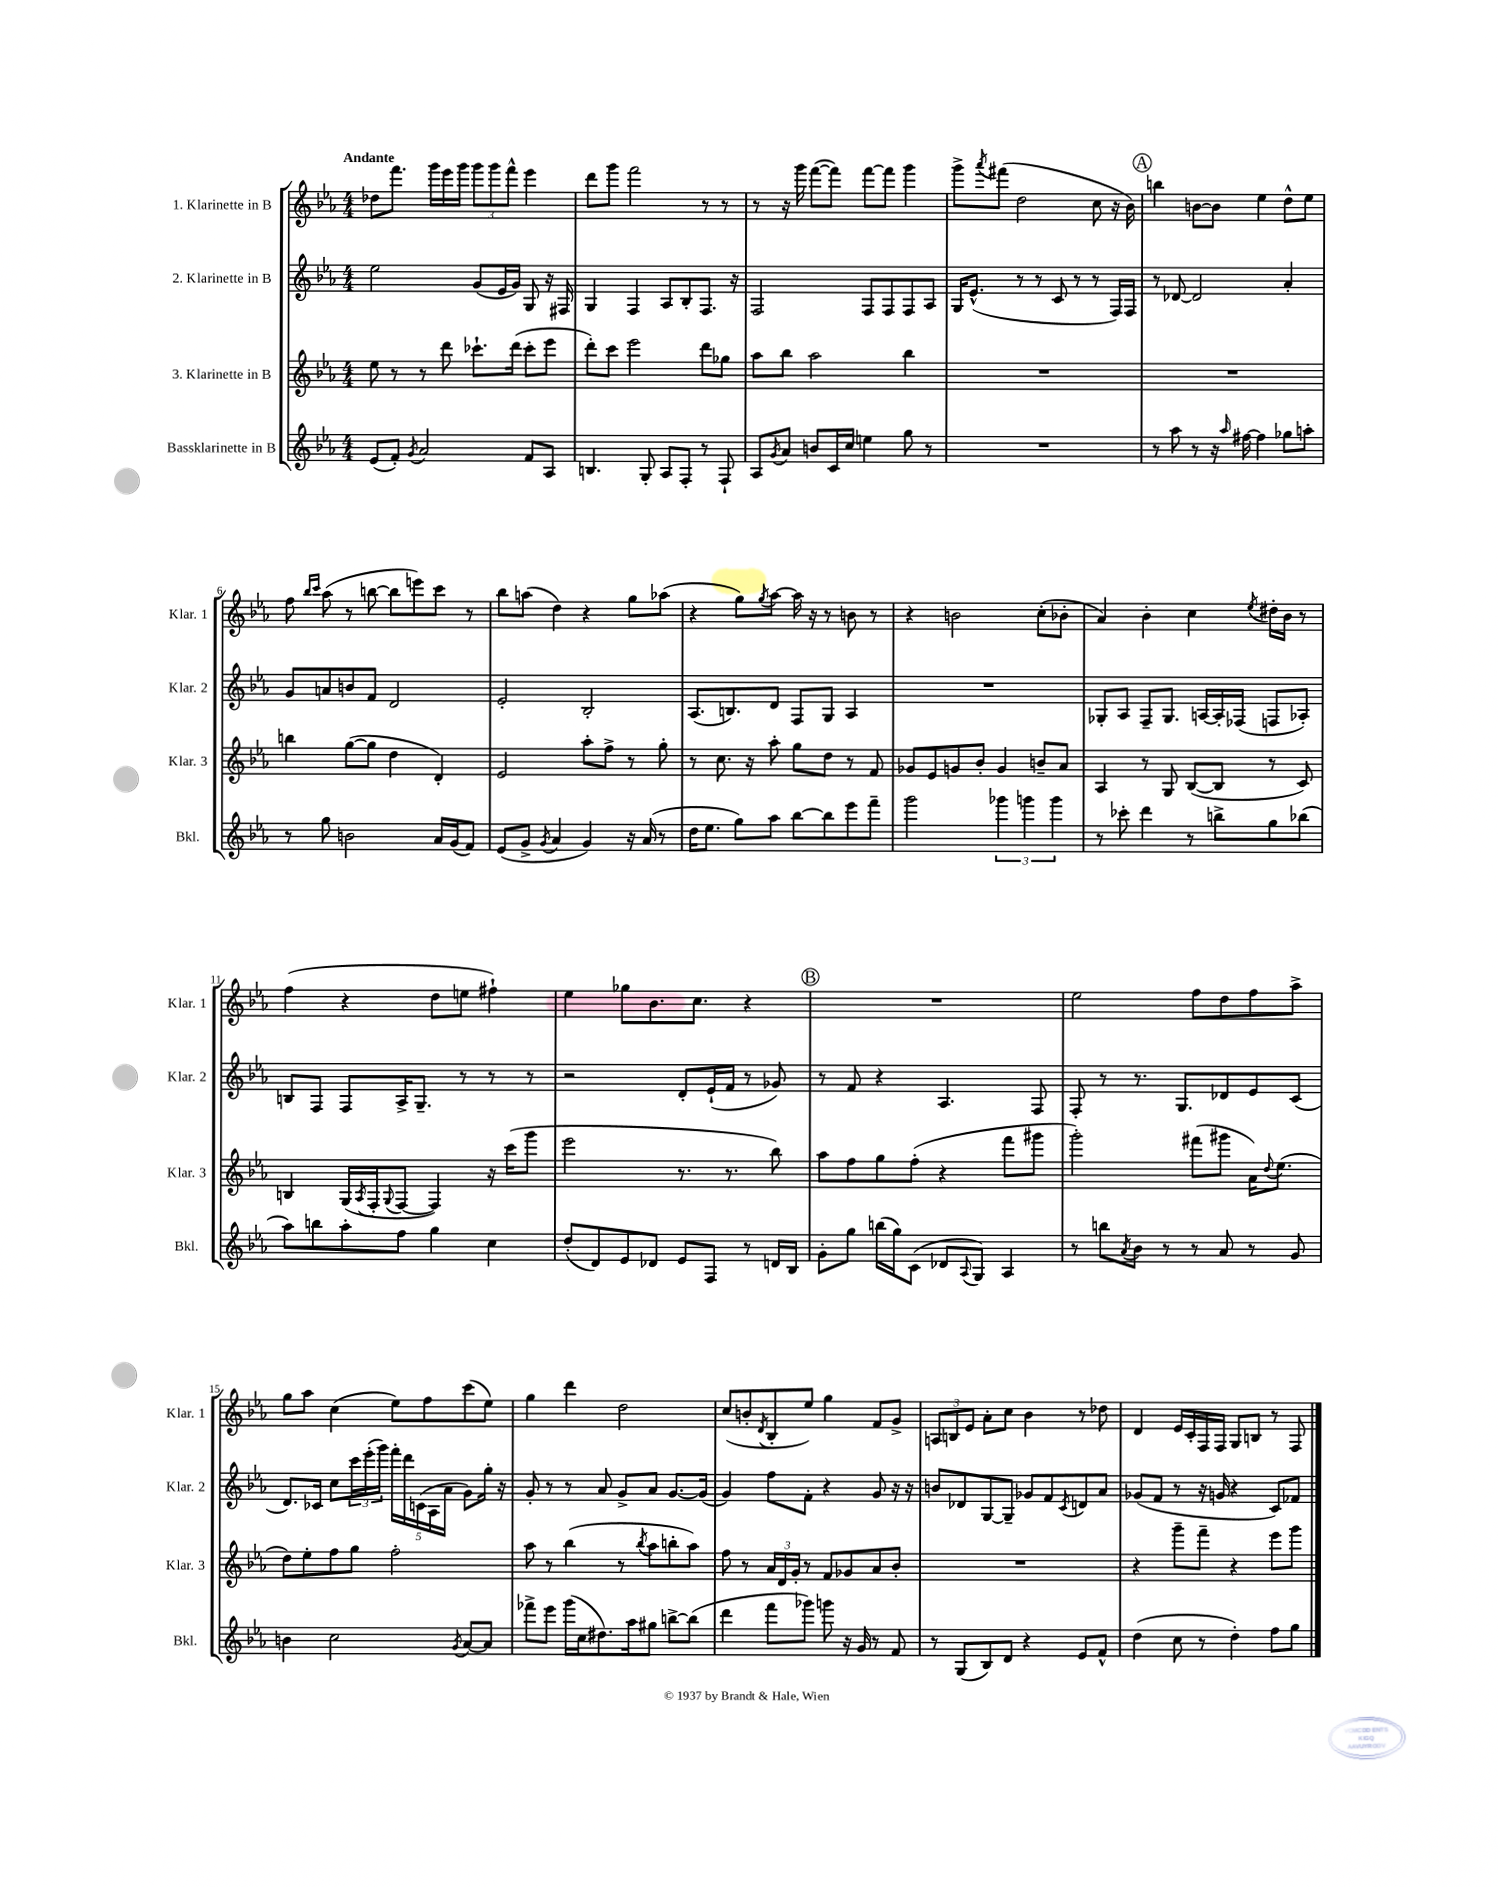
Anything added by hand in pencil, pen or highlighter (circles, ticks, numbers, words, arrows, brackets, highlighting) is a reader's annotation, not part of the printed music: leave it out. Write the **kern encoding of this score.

**kern	**kern	**kern	**kern
*part4	*part3	*part2	*part1
*staff4	*staff3	*staff2	*staff1
*I"Bassklarinette in B	*I"3. Klarinette in B	*I"2. Klarinette in B	*I"1. Klarinette in B
*I'Bkl.	*I'Klar. 3	*I'Klar. 2	*I'Klar. 1
*clefG2	*clefG2	*clefG2	*clefG2
*k[b-e-a-]	*k[b-e-a-]	*k[b-e-a-]	*k[b-e-a-]
*M4/4	*M4/4	*M4/4	*M4/4
=1	=1	=1	=1
!	!	!	!LO:TX:a:B:t=Andante
(8e-/L	8ee-\	2ee-\	8dd-X\L
8f'/J)	8r	.	8.fff\J
8qg/	.	.	.
2a-/	8r	.	.
.	.	.	16ggg\LL
.	8ddd\	.	16eee-\
.	.	.	16ggg\JJ
.	8.ccc-X`\L	(8g/L	12ggg\L
.	.	.	12ggg\
.	.	16e-/L	.
.	.	.	12fff^^\J
.	(16ddd\Jk	16g/JJ)	.
8f/L	8ccc-'\L	8G/	4eee-\
8A-/J	8eee-\J	16r	.
.	.	16F#X/	.
=2	=2	=2	=2
4.Bn/	8ddd'\L)	4G/	8ddd\L
.	8ccc\J	.	8ggg\J
.	2eee-\	4F/	2fff\
8G'/	.	.	.
8A-/L	.	8A-/L	.
8F'/J	.	8B-'/	.
8r	8ddd\L	8.F/J	8r
8F`/	8gg-X\J	.	8r
.	.	16r	.
=3	=3	=3	=3
8A-/L	8aa-\L	2F/	8r
8qg/	.	.	.
8a-/J	8bb-\J	.	16r
.	.	.	16ggg\
8bn/L	2aa-\	.	([8fff\L
16c/L	.	.	8fff\J])
16cc/JJ	.	.	.
4een\	.	8F/L	[8fff\L
.	.	8F/	8fff\J]
8gg\	4bb-\	8F/	4ggg\
8r	.	8A-/J	.
=4	=4	=4	=4
1r	1r	16G/KL	8ggg^\L
.	.	(8.e-^^/J	.
.	.	.	8qaaa-/
.	.	.	(8fff#X\J
.	.	8r	2dd\
.	.	8r	.
.	.	8c/	.
.	.	8r	.
.	.	8r	8cc\
.	.	16F/LL)	16r
.	.	16F/JJ	16b-\)
!!LO:REH:place=s1:t=A
=5	=5	=5	=5
8r	1r	8r	4bbn\
8aa-\	.	[8d-X/	.
8r	.	2d-/]	[8bn\L
16r	.	.	8b\J]
16qqaa-/	.	.	.
[16ff#X\	.	.	.
4ff#\]	.	.	4ee-\
8gg-X\L	.	4a-'/	8dd^^\L
8aan'\J	.	.	8ee-\J
!!LO:LB:g=z
=6	=6	=6	=6
8r	4bbn\	8g/L	8ff\
.	.	.	16qqbb-/LL
.	.	.	16qqccc/JJ
8gg\	.	8an/	(8aa-\
2bn\	([8gg\L	8bn/	8r
.	8gg\J]	8f/J	[8bbn\
.	4dd\	2d/	8bb\L]
.	.	.	8eeen\)
16a-/LL	4d'/)	.	8ccc\J
(16g/J	.	.	.
8f/J)	.	.	8r
=7	=7	=7	=7
(8e-/L	2e-/	2e-'/	8bb-\L
8g^/J	.	.	(8aan\J
8qg/	.	.	.
4a-/	.	.	4dd\)
4g/)	8aa-'\L	2B-'/	4r
.	8ff^\J	.	.
16r	8r	.	8gg\L
(16a-/	.	.	.
8r	8gg'\	.	(8aa-X\J
=8	=8	=8	=8
16dd\KL	8r	(8.A-/L	4r
8.ee-\J	.	.	.
.	8.cc\	.	.
.	.	8.Bn/)	.
8gg\L)	.	.	8gg\L)
.	16r	.	.
.	.	.	8qgg/
8aa-\J	8aa-'\	8d/J	[8aa-\J
[8bb-\L	8gg\L	8F/L	16aa-\]
.	.	.	16r
8bb-\]	8dd\J	8G/J	8r
8eee-\	8r	4A-/	8bn\
8fff~\J	8f/	.	8r
=9	=9	=9	=9
2ggg\	8g-X/L	1r	4r
.	8e-/	.	.
.	8gn/	.	2bn\
.	8b-'/J	.	.
6ggg-X\	4g/	.	.
6gggn\	.	.	.
.	8bn~/L	.	(8cc'\L
6ggg\	.	.	.
.	8a-/J	.	8b-X'\J
=10	=10	=10	=10
8r	4A-/	8G-X'/L	4a-/)
8ccc-X'\	.	8A-/J	.
4ddd\	8r	8F~/L	4b-'\
.	8G/	8.G-/J	.
8r	([8B-/L	.	4cc\
.	.	[16An/LL	.
8bbn^\L	8B-/J]	16A'/]	.
.	.	(16F-X/JJ	.
.	.	.	8qee-/
8gg\	8r	8Fn/L	16dd#X'\LL
.	.	.	16b-\JJ
(8bb-X\J	8c/)	8A-X'/J)	8r
!!LO:LB:g=z
=11	=11	=11	=11
8aa-\L)	4Bn/	8Bn/L	(4ff\
8bbn\	.	8F/J	.
8aa-'\	(16G/LL	8F/L	4r
.	8qA-/	.	.
.	16F'/J	.	.
.	8qqG/	.	.
8ff\J	[8F/J	16A-^/K	.
.	.	8.G~/J	.
4gg\	4F/])	.	8dd\L
.	.	8r	8een\J
4cc\	16r	8r	4ff#X`\)
.	(16ccc\KL	.	.
.	8ggg\J	8r	.
=12	=12	=12	=12
(8dd'/L	2eee-\	2r	4ee-\
8d/)	.	.	.
8e-/	.	.	8gg-X\L
8d-X/J	.	.	8.b-\
8e-/L	8.r	8d'/L	.
.	.	.	8.cc\J
8F/J	.	(16e-`/L	.
.	8.r	16f/JJ	.
8r	.	8r	4r
16dn/LL	8bb-\)	8g-X/)	.
16B-/JJ	.	.	.
!!LO:REH:place=s1:t=B
=13	=13	=13	=13
8g'\L	8aa-\L	8r	1r
8gg\J	8ff\	8f/	.
(16bbn\LL	8gg\	4r	.
16gg\J)	.	.	.
(8c\J	(8ff'\J	.	.
8d-X/L	4r	4.A-/	.
8qqA-/	.	.	.
8G/J)	.	.	.
4A-/	8fff\L	.	.
.	8ggg#X\J	8F/	.
=14	=14	=14	=14
8r	2ggg'\)	8F'/	2ee-\
8bbn\L	.	8r	.
8qa-/	.	.	.
8b-\J	.	8.r	.
8r	.	.	.
.	.	8.G/L	.
8r	(8fff#X\L	.	8ff\L
8a-/	8ggg#X\J	8d-X/	8dd\
8r	16a-\KL)	8e-/	8ff\
.	8qqdd/	.	.
.	(8.ee-\J	.	.
8g/	.	(8c/J	8aa-^\J
!!LO:LB:g=z
=15	=15	=15	=15
4bn\	8dd\L)	8.d/L)	8gg\L
.	8ee-'\	.	8aa-\J
.	.	16c-X/Jk	.
2cc\	8ff\	8cc\L	(4cc\
.	8gg\J	24ccc\L	.
.	.	(24eee-'\	.
.	.	24ggg\JJ)	.
.	2ff'\	20fff'\LL	8ee-\L)
.	.	20ddd\	.
.	.	(20cn\	.
.	.	.	8ff\
.	.	20A-\	.
.	.	20a-\JJ	.
8qg/	.	.	.
[8a-/L	.	8g\L)	(8ccc\
8a-/J]	.	16gg'\Jk	8ee-\J)
.	.	16r	.
=16	=16	=16	=16
8fff-X^\L	8aa-\	8g'/	4gg\
8eee-\J	8r	8r	.
(16ggg\LL	(4bb-\	8r	4ddd\
16cc\J	.	.	.
8.dd#X\)	.	8a-/	.
.	8r	8g^/L	2dd\
16aa-\k	.	.	.
.	8qbb-/	.	.
8gg#X\J	8aa-\L	8a-/J	.
[8bbn^\L	8bbn'\	[8.g/L	.
(8bb\J]	8aa-\J)	.	.
.	.	(16g/Jk]	.
=17	=17	=17	=17
4ddd\	8ff\	4g/)	(8cc/L
.	8r	.	8bn'/
.	.	.	8qd/
8fff\L	24a-/LL	8ff\L	8B-'/
.	24d/	.	.
.	24g'/JJ	.	.
8ggg-X\J)	8r	8f'\J	8ee-/J)
8gggn\	8f/L	4r	4gg\
16r	8g-X/	.	.
16g/	.	.	.
8r	8a-/	8g/	8f/L
8f/	8b-'/J	16r	8g^/J
.	.	16r	.
=18	=18	=18	=18
8r	1r	8bn/L	12An/L
.	.	.	12Bn/
(8G/L	.	8d-X/	.
.	.	.	12e-/J
8B-/)	.	[8G/	8a-'\L
8d/J	.	8G~/J]	8cc\J
4r	.	8g-X/L	4b-\
.	.	8f/	.
.	.	8qc/	.
8e-/L	.	8dn/	8r
8f^^/J	.	8a-/J	8dd-X\
=19	=19	=19	=19
(4dd\	4r	(8g-X/L	4d/
.	.	8f/J	.
8cc\	8ggg~\L	8r	16e-/LL
.	.	.	16c'/
8r	8fff~\J	16r	16F/
.	.	16gn/	16F/JJ
4dd'\)	4r	4r	8G/L
.	.	.	8Bn/J
8ff\L	8eee-\L	8c/L)	8r
8gg\J	8ggg\J	8f-X/J	8F/
==	==	==	==
*-	*-	*-	*-
